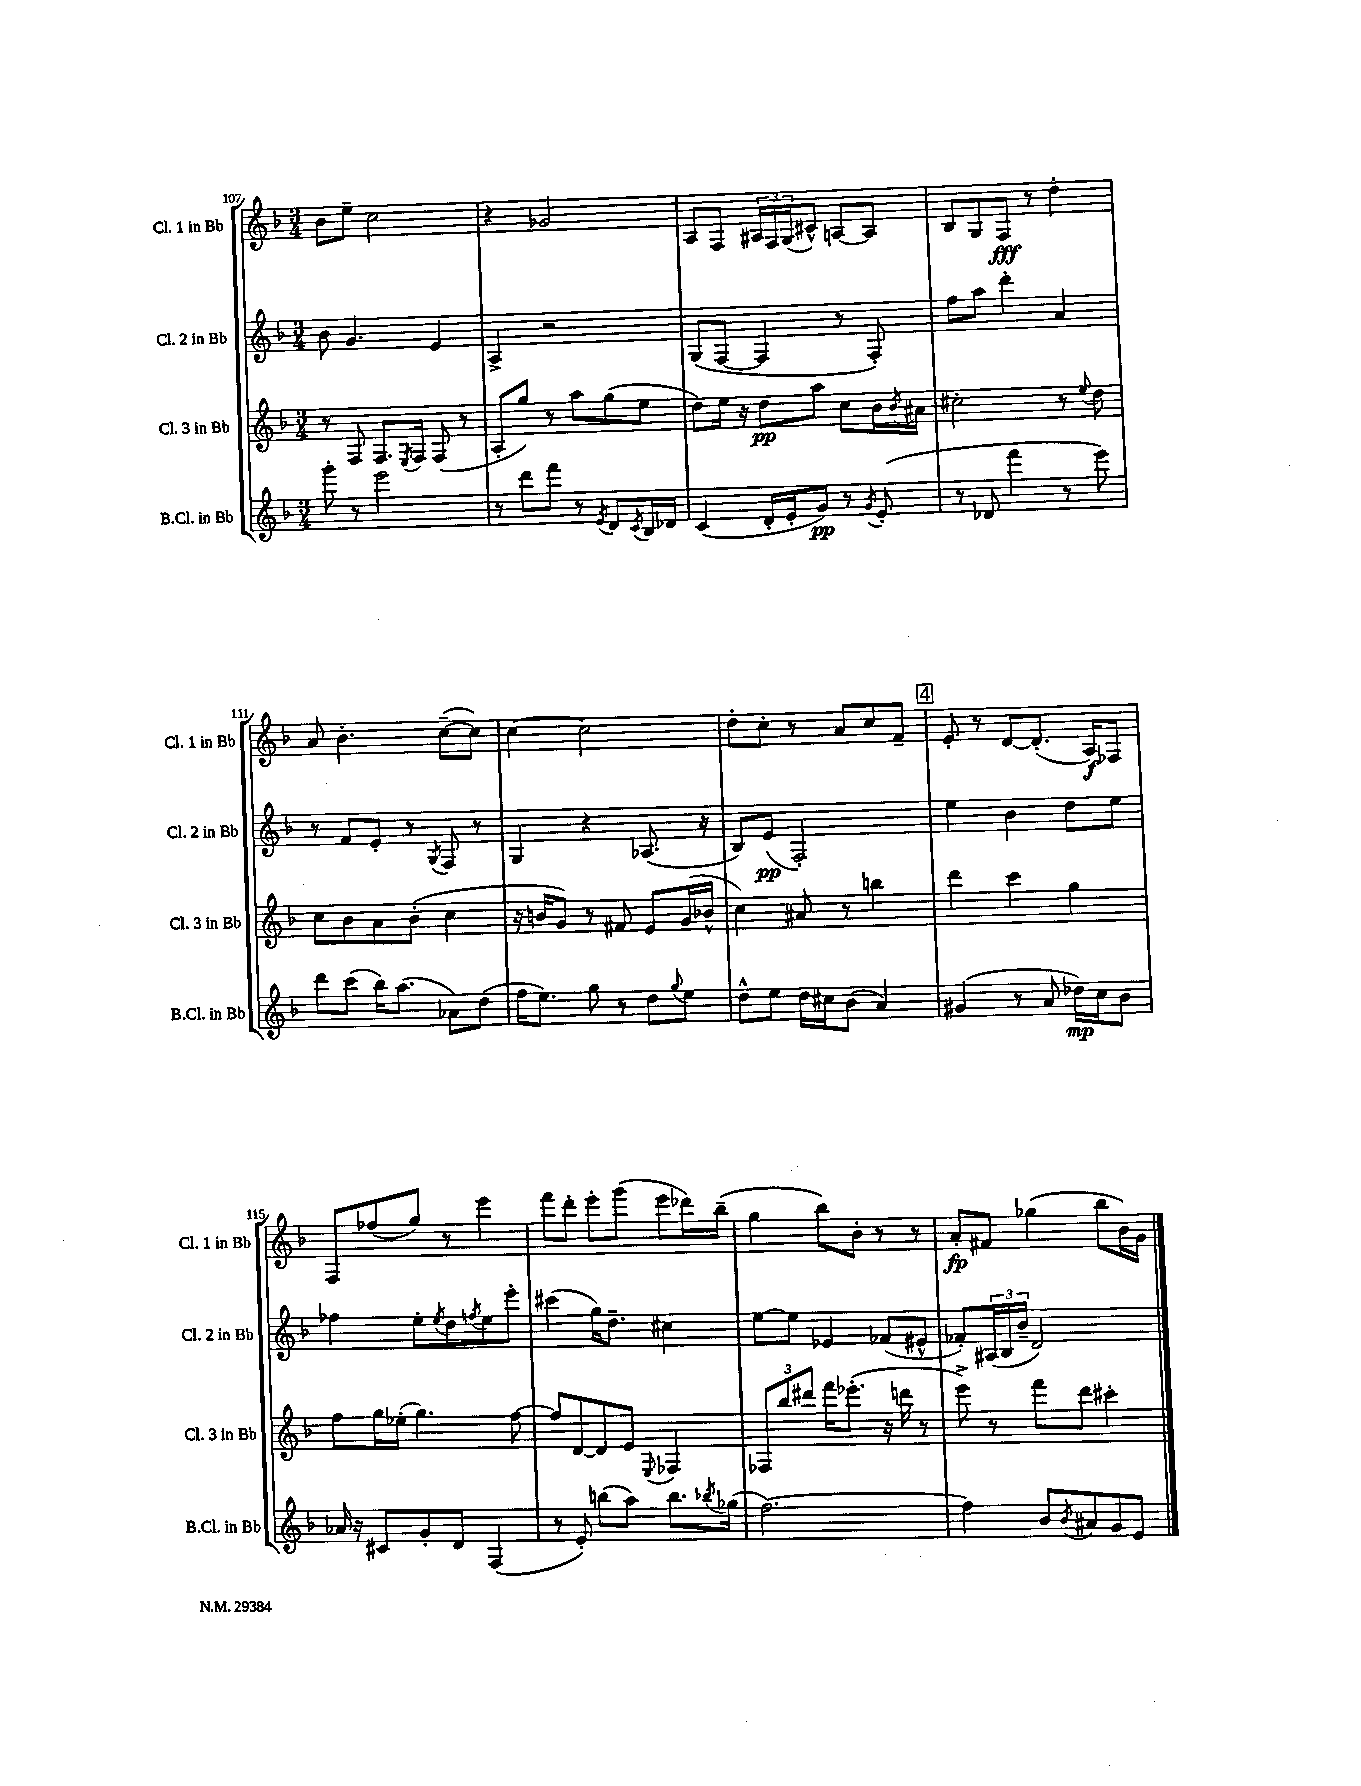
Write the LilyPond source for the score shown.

<<
\new StaffGroup <<
\new Staff = "s0" \with { instrumentName = "Cl. 1 in Bb" shortInstrumentName = "Cl. 1 in Bb" } {
    \clef treble \key f \major \numericTimeSignature \time 3/4
    bes'8 e''8-- c''2 |
    r4 ges'2 |
    a8 f8 \tuplet 3/2 { ais16 f16 g16( } cis'8-^) a8~ a8 |
    bes8 g8 f8\fff r8 d''4-. |
    a'8 bes'4.-. c''8~--( c''8) |
    c''4~ c''2 |
    d''8-. c''8-. r8 a'8 c''8 f'8-- |
    \mark \markup { \box "4" } e'8-. r8 d'8~ d'8.-.( a16\f) fes8 |
    f8 fes''8( g''8) r8 e'''4 |
    f'''8 d'''8-. e'''8-. g'''8( e'''8 des'''16) bes''16--( |
    g''4 bes''8) bes'8-. r8 r8 |
    a'8-.\fp fis'8 ges''4( bes''8 bes'16) g'16 \bar "|." |
}
\new Staff = "s1" \with { instrumentName = "Cl. 2 in Bb" shortInstrumentName = "Cl. 2 in Bb" } {
    \clef treble \key f \major \numericTimeSignature \time 3/4
    bes'8 g'4. e'4 |
    a4-> r2 |
    g8( f8~ f4 r8 f8-.) |
    f''8 a''8 d'''4-. a'4 |
    r8 f'8 e'8-. r8 \acciaccatura { g8 } f8 r8 |
    g4 r4 aes8.( r16 |
    bes8) e'8\pp( f2-.) |
    \mark \markup { \box "4" } e''4 bes'4 d''8 e''8 |
    fes''4 e''8-. \acciaccatura { e''8 } d''8 \acciaccatura { f''8 } e''8 e'''8-. |
    cis'''4( g''16) d''8.-- cis''4 |
    e''8~ e''8 ees'4 fes'8( eis'8-^ |
    fes'8-.) \tuplet 3/2 { ais16( bes16 bes'16-- } d'2) \bar "|." |
}
\new Staff = "s2" \with { instrumentName = "Cl. 3 in Bb" shortInstrumentName = "Cl. 3 in Bb" } {
    \clef treble \key f \major \numericTimeSignature \time 3/4
    r8 f8 f8. \acciaccatura { e8 } f16 f8( r8 |
    a8-. g''8) r8 a''8 g''8( e''8 |
    d''8) e''16 r16 d''8\pp a''8 c''8 bes'16 \acciaccatura { bes'8 } ais'16 |
    cis''2-. r8 \appoggiatura { e''8 } d''8 |
    c''8 bes'8 a'8 bes'8-.( c''4 |
    r16 b'16 g'8) r8 fis'8 e'8 g'16( bes'16-^ |
    c''4) ais'8 r8 b''4 |
    \mark \markup { \box "4" } d'''4 c'''4 g''4 |
    f''8 g''16 ees''16-.( g''4.) f''8~ |
    f''8 d'8~ d'8 e'8 \appoggiatura { e8 } fes4 |
    \tuplet 3/2 { fes8 bes''8 dis'''8 } f'''16 ees'''8.-.( r16 d'''16 r8 |
    e'''8->) r8 f'''8 d'''8 cis'''4-. \bar "|." |
}
\new Staff = "s3" \with { instrumentName = "B.Cl. in Bb" shortInstrumentName = "B.Cl. in Bb" } {
    \clef treble \key f \major \numericTimeSignature \time 3/4
    g'''8-. r8 e'''2 |
    r8 d'''8 f'''8 r8 \acciaccatura { e'8 } d'8 \acciaccatura { c'8 } bes16 des'16 |
    c'4( d'16-. e'16-. g'8\pp) r8 \acciaccatura { g'8 } e'8-.( |
    r8 des'8 f'''4 r8 e'''8) |
    d'''8 c'''8( bes''16) a''8.( aes'8) d''8( |
    f''16 e''8.) g''8 r8 d''8 \appoggiatura { g''8 } e''8 |
    d''8-^ e''8 d''16 cis''16 bes'8( a'4) |
    \mark \markup { \box "4" } gis'4( r8 a'8 des''16\mp) c''16 bes'8 |
    aes'16 r16 cis'8 g'8-. d'8 f4( |
    r8 e'8-.) b''8( a''8) b''8. \acciaccatura { bes''8 } ges''16( |
    f''2.~) |
    f''4 bes'8 \acciaccatura { bes'8 } ais'8 g'8 e'8 \bar "|." |
}
>>
>>
\layout { \context { \Score currentBarNumber = #107 } }
